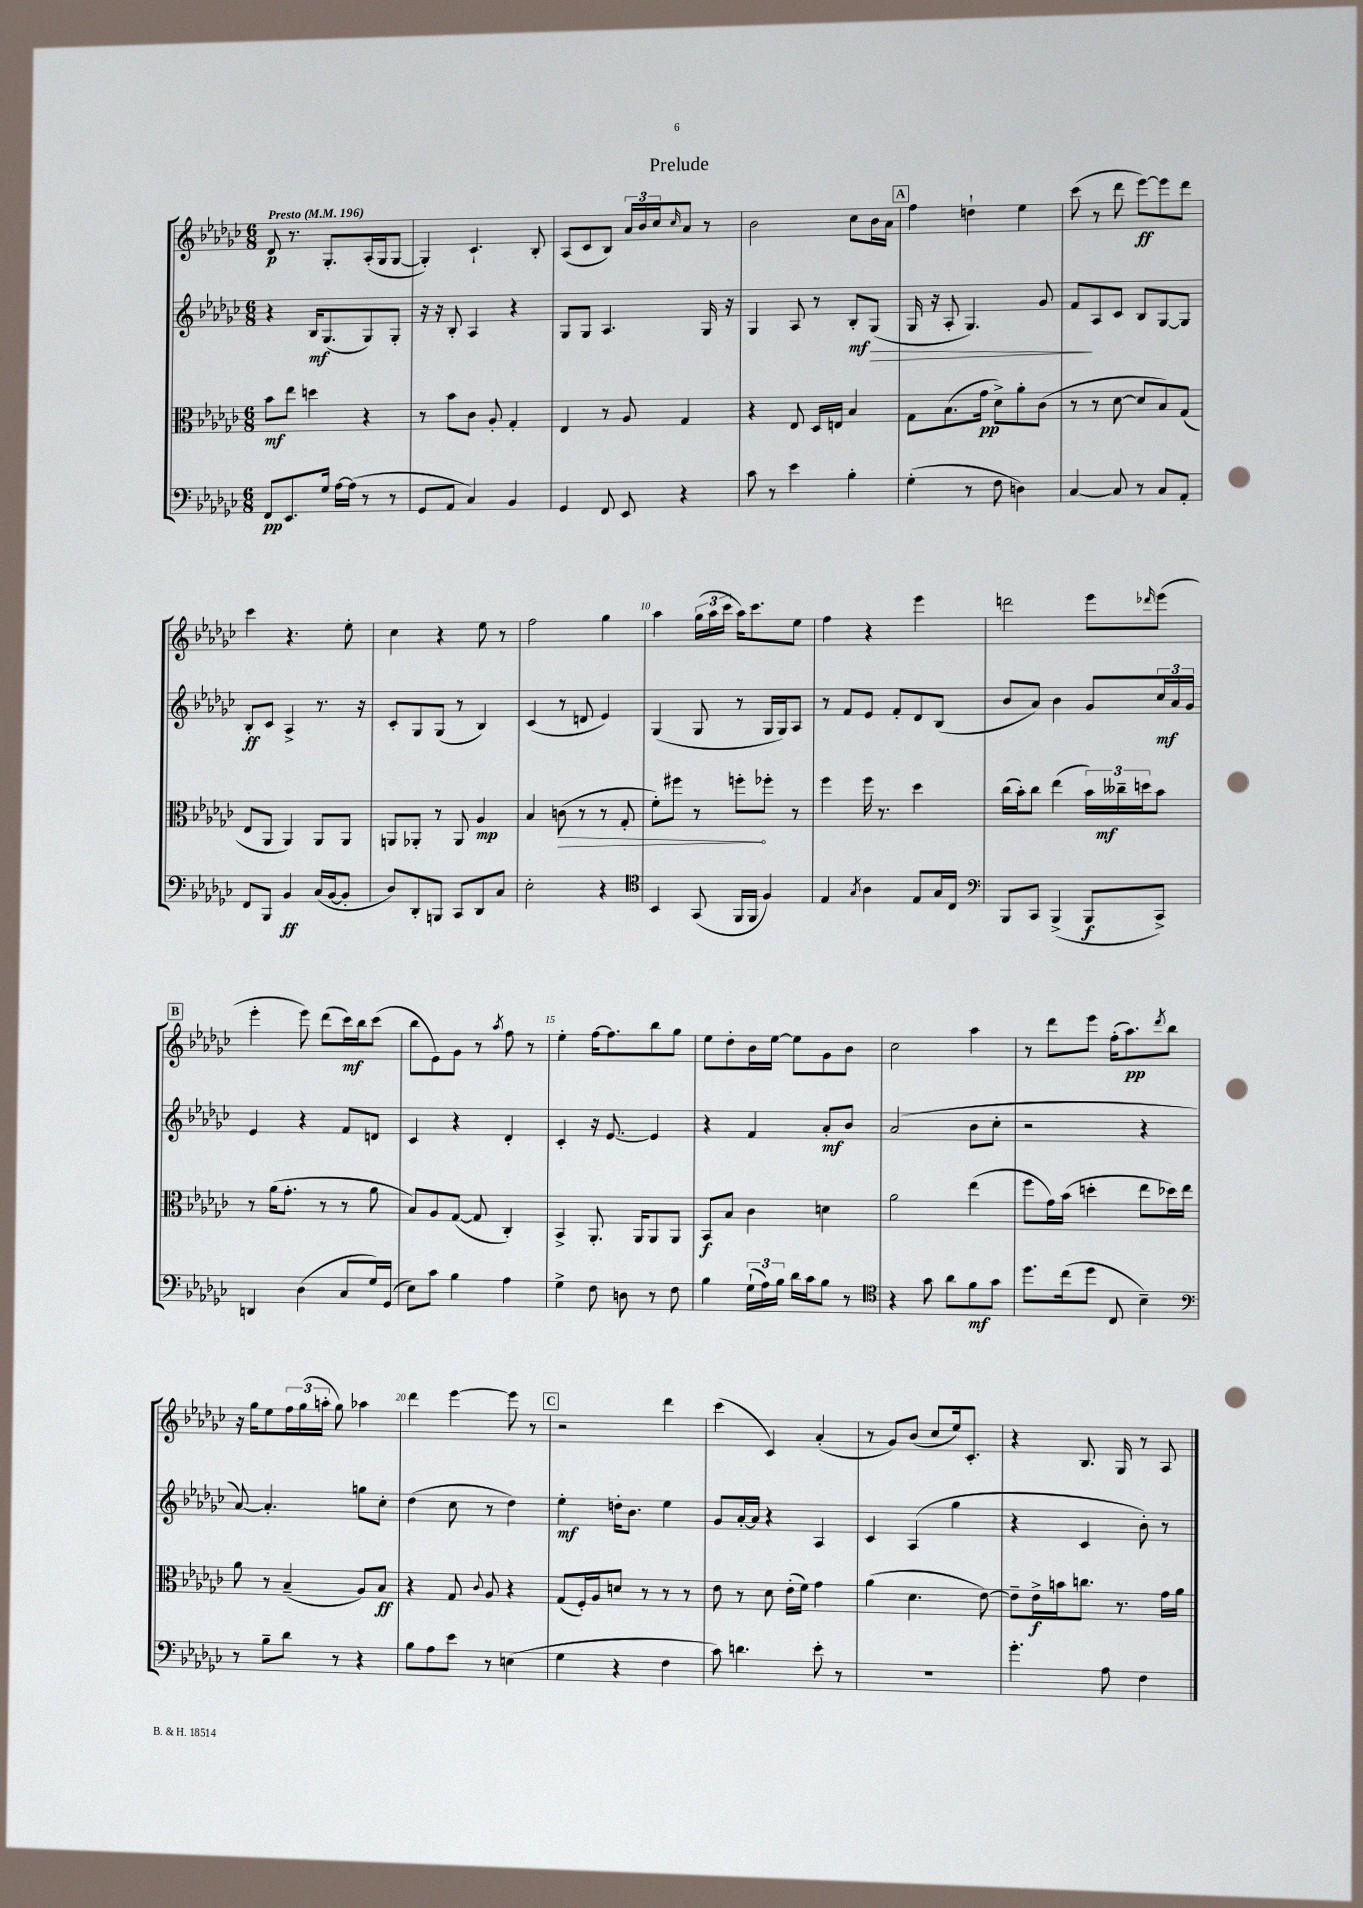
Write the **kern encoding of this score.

**kern	**dynam	**kern	**dynam	**kern	**dynam	**kern	**dynam
*part4	*part4	*part3	*part3	*part2	*part2	*part1	*part1
*staff4	*staff4	*staff3	*staff3	*staff2	*staff2	*staff1	*staff1
*clefF4	*	*clefC3	*	*clefG2	*	*clefG2	*
*k[b-e-a-d-g-c-]	*	*k[b-e-a-d-g-c-]	*	*k[b-e-a-d-g-c-]	*	*k[b-e-a-d-g-c-]	*
*M6/8	*	*M6/8	*	*M6/8	*	*M6/8	*
*MM196	*	*MM196	*	*MM196	*	*MM196	*
=1	=1	=1	=1	=1	=1	=1	=1
!	!	!	!	!	!	!LO:TX:a:B:t=Presto	!
8FF/L	pp	8b-\L	mf	4r	.	8d-/	p
8.EE-/	.	8ee-\J	.	.	.	8.r	.
.	.	4ddn\	.	16B-/KL	mf	.	.
16G-/Jk	.	.	.	(8.G-/	.	8.G-'/L	.
[16A-\LL	.	.	.	.	.	.	.
(16A-\JJ]	.	.	.	.	.	.	.
8r	.	4r	.	8G-/)	.	(16A-'/L	.
.	.	.	.	.	.	16G-/J	.
8r	.	.	.	8G-'/J	.	[8G-/J	.
=2	=2	=2	=2	=2	=2	=2	=2
8GG-/L	.	8r	.	16r	.	4G-'/])	.
.	.	.	.	16r	.	.	.
8AA-/J	.	8b-\L	.	8B-'/	.	.	.
4C-/)	.	8c-\J	.	4A-/	.	4.c-`/	.
.	.	8A-'/	.	.	.	.	.
4BB-/	.	4G-'/	.	4r	.	.	.
.	.	.	.	.	.	8B-'/	.
=3	=3	=3	=3	=3	=3	=3	=3
4GG-/	.	4E-/	.	8G-/L	.	(8A-/L	.
.	.	.	.	8G-/J	.	8c-/	.
8FF/	.	8r	.	4.A-/	.	8B-/J)	.
8EE-/	.	8A-/	.	.	.	24a-/LL	.
.	.	.	.	.	.	24b-/	.
.	.	.	.	.	.	24cc-/J	.
.	.	.	.	.	.	16qqcc-/	.
4r	.	4G-/	.	.	.	8a-/J	.
.	.	.	.	16G-/	.	8r	.
.	.	.	.	16r	.	.	.
=4	=4	=4	=4	=4	=4	=4	=4
8c-\	.	4r	.	4G-/	.	2b-\	.
8r	.	.	.	.	.	.	.
4e-\	.	8E-/	.	8A-/	.	.	.
.	.	16D-/LL	.	8r	.	.	.
.	.	16En/JJ	.	.	.	.	.
4B-'\	.	4B-/	.	8B-'/L	mf	8cc-\L	.
!	!	!	!	!	!LO:HP:b	!	!
.	.	.	.	(8G-/J	>	16b-\L	.
.	.	.	.	.	.	16a-\JJ	.
!!LO:REH:place=s1:t=A
=5	=5	=5	=5	=5	=5	=5	=5
(4G-'\	.	8G-\L	.	16G-/	.	4ff\	.
.	.	.	.	16r	.	.	.
.	.	(8.B-\	.	8A-'/	.	.	.
8r	.	.	.	4.G-/)	.	4ddn`\	.
.	.	16g-\Jk	pp	.	.	.	.
8F\	.	8d-^\L)	.	.	.	.	.
4Dn\)	.	8a-'\	.	.	.	4ee-\	.
.	.	(8c-\J	.	8g-/	.	.	.
=6	=6	=6	=6	=6	=6	=6	=6
[4C-/	.	8r	.	8f/L	.	(8ccc-\	.
.	.	8r	.	8A-/	]	8r	.
8C-/]	.	[8d-\	.	8c-/J	.	8ddd-\	.
8r	.	8d-/L]	.	8B-/L	.	[8eee-\L)	ff
8C-/L	.	8B-/)	.	[8G-/	.	8eee-\]	.
8AA-'/J	.	(8G-/J	.	8G-/J]	.	8ddd-\J	.
!!LO:LB:g=z
=7	=7	=7	=7	=7	=7	=7	=7
8FF/L	.	8E-/L	.	8B-'/L	ff	4ccc-\	.
8BBB-/J	.	8AA-/J	.	8c-/J	.	.	.
4BB-/	ff	4AA-/)	.	4A-^/	.	4.r	.
(16C-/LL	.	8AA-/L	.	8.r	.	.	.
[16BB-/J	.	.	.	.	.	.	.
8BB-'/J]	.	8AA-/J	.	.	.	8ee-'\	.
.	.	.	.	16r	.	.	.
=8	=8	=8	=8	=8	=8	=8	=8
8D-/L)	.	8AAn/L	.	8c-'/L	.	4cc-\	.
8DD-'/	.	8AA-X'/J	.	8G-/	.	.	.
8BBBn/J	.	8r	.	(8G-/J	.	4r	.
8CC-/L	.	8AA-/	.	8r	.	.	.
8DD-/	.	4A-/	mp	4B-/)	.	8ee-\	.
8C-/J	.	.	.	.	.	8r	.
=9	=9	=9	=9	=9	=9	=9	=9
2E-'\	.	4B-/	.	(4c-/	.	2ff\	.
!	!	!	!LO:HP:b	!	!	!	!
.	.	(8cn\	>	8r	.	.	.
.	.	8r	.	8dn/	.	.	.
4r	.	8r	.	4e-/)	.	4gg-\	.
.	.	8G-'/	.	.	.	.	.
=10	=10	=10	=10	=10	=10	=10	=10
*clefC4	*	*	*	*	*	*	*
4BB-/	.	8f'\L)	.	(4G-/	.	4aa-\	.
.	.	8ff#X\J	.	.	.	.	.
(8GG-/	.	8r	.	8G-/	.	(24gg-\LL	.
.	.	.	.	.	.	24aa-\	.
.	.	.	.	.	.	24ccc-\JJ	.
16FF/LL	.	8ffn'\L	.	8r	.	16aa-\KL)	.
16FF/JJ	.	.	.	.	.	8.ccc-\	.
4F/)	.	8ff-X'\J	]	16G-/LL	.	.	.
.	.	.	.	16G-/J)	.	.	.
.	.	8r	.	8A-/J	.	8ee-\J	.
=11	=11	=11	=11	=11	=11	=11	=11
4E-/	.	4ff\	.	8r	.	4ff\	.
.	.	.	.	8f/L	.	.	.
8qG-/	.	.	.	.	.	.	.
4A-\	.	16ff\	.	8e-/J	.	4r	.
.	.	8.r	.	.	.	.	.
.	.	.	.	8f'/L	.	.	.
8E-/L	.	4dd-\	.	8d-/	.	4eee-\	.
16G-/L	.	.	.	(8B-/J	.	.	.
16C-/JJ	.	.	.	.	.	.	.
=12	=12	=12	=12	=12	=12	=12	=12
*clefF4	*	*	*	*	*	*	*
8BBB-/L	.	(16cc-\LL	.	8b-/L	.	2dddn\	.
.	.	16b-'\J)	.	.	.	.	.
8CC-/J	.	8cc-\J	.	8a-/J)	.	.	.
(4BBB-^/	.	(4ee-\	.	4b-\	.	.	.
8BBB-/L	f	24b-\LL)	.	8g-/L	.	8eee-\L	.
.	.	24cc--X~\	mf	.	.	.	.
.	.	24ddn\J	.	.	.	.	.
.	.	.	.	.	.	16qqddd-X/	.
8CC-^/J)	.	8b-\J	.	24cc-/L	mf	(8eee-\J	.
.	.	.	.	24a-/	.	.	.
.	.	.	.	24g-/JJ	.	.	.
!!LO:LB:g=z
!!LO:REH:place=s1:t=B
=13	=13	=13	=13	=13	=13	=13	=13
4DDn/	.	8r	.	4e-/	.	4eee-'\	.
.	.	(16a-\KL	.	.	.	.	.
.	.	8.g-'\J	.	.	.	.	.
(4D-\	.	.	.	4r	.	8eee-\)	.
.	.	8r	.	.	.	(8ddd-\L	.
8C-/L	.	8r	.	8f/L	.	16ccc-\L)	mf
.	.	.	.	.	.	16bb-\J	.
16G-/L)	.	8a-\	.	8dn/J	.	(8ccc-\J	.
(16GG-/JJ	.	.	.	.	.	.	.
=14	=14	=14	=14	=14	=14	=14	=14
8E-\L)	.	8B-/L)	.	4c-/	.	8bb-\L	.
8c-\J	.	8A-/	.	.	.	8e-\)	.
4B-\	.	([8G-/J	.	4r	.	8g-\J	.
.	.	8G-/]	.	.	.	8r	.
.	.	.	.	.	.	8qaa-/	.
4A-\	.	4C-'/)	.	4d-'/	.	8ff\	.
.	.	.	.	.	.	8r	.
=15	=15	=15	=15	=15	=15	=15	=15
4G-^\	.	4BB-^/	.	4c-'/	.	4ee-'\	.
8F\	.	8.AA-'/	.	16r	.	[16ff\KL	.
.	.	.	.	[8.e-/	.	8.ff\]	.
8Dn\	.	.	.	.	.	.	.
.	.	16AA-/KL	.	.	.	.	.
8r	.	8AA-/	.	4e-/]	.	8bb-\	.
8F\	.	8AA-/J	.	.	.	8gg-\J	.
=16	=16	=16	=16	=16	=16	=16	=16
4B-\	.	8BB-/L	f	4r	.	8ee-\L	.
.	.	8B-/J	.	.	.	8dd-'\	.
(24G-`\LL	.	4c-\	.	4f/	.	16b-\L	.
24A-\)	.	.	.	.	.	.	.
.	.	.	.	.	.	[16ee-\JJ	.
24B-\JJ	.	.	.	.	.	.	.
16d-\LL	.	.	.	.	.	8ee-\L]	.
16c-\J	.	.	.	.	.	.	.
8B-\J	.	4dn\	.	8a-'/L	mf	8g-\	.
8r	.	.	.	8b-/J	.	8b-\J	.
=17	=17	=17	=17	=17	=17	=17	=17
*clefC4	*	*	*	*	*	*	*
4r	.	2a-\	.	(2a-/	.	2cc-\	.
8g-\	.	.	.	.	.	.	.
8a-\L	.	.	.	.	.	.	.
8f\	mf	(4ee-\	.	8b-\L	.	4aa-\	.
8g-\J	.	.	.	8cc-'\J	.	.	.
=18	=18	=18	=18	=18	=18	=18	=18
8.dd-\L	.	8ff\L	.	2r	.	8r	.
.	.	16g-\L)	.	.	.	8ddd-\L	.
(16cc-\k	.	(16b-\JJ	.	.	.	.	.
8dd-\J	.	4ddn'\	.	.	.	8eee-\J	.
8C-/	.	.	.	.	.	(16ff'\KL	.
.	.	.	.	.	.	8.aa-\)	pp
4B-~\)	.	8ee-\L	.	4r	.	.	.
.	.	.	.	.	.	8qddd-/	.
.	.	16dd-X\L)	.	.	.	8bb-\J	.
.	.	16ee-\JJ	.	.	.	.	.
!!LO:LB:g=z
=19	=19	=19	=19	=19	=19	=19	=19
*clefF4	*	*	*	*	*	*	*
8r	.	8a-\	.	[8a-/)	.	16r	.
.	.	.	.	.	.	16gg-\KL	.
8B-~\L	.	8r	.	4.a-'/]	.	8ee-\	.
8d-\J	.	(4B-~/	.	.	.	24ff\L	.
.	.	.	.	.	.	(24gg-\	.
.	.	.	.	.	.	24aan'\JJ	.
8r	.	.	.	.	.	8gg-\)	.
4r	.	8A-/L)	.	8ggn\L	.	4aa-X\	.
.	.	8B-/J	ff	8cc-'\J	.	.	.
=20	=20	=20	=20	=20	=20	=20	=20
8B-\L	.	4r	.	(4dd-\	.	4ddd-\	.
8A-\	.	.	.	.	.	.	.
8e-\J	.	8G-/	.	8cc-\	.	[4eee-\	.
.	.	8qqc-/	.	.	.	.	.
8r	.	8A-/	.	8r	.	.	.
(4En\	.	4r	.	4dd-\)	.	8eee-\]	.
.	.	.	.	.	.	8r	.
!!LO:REH:place=s1:t=C
=21	=21	=21	=21	=21	=21	=21	=21
4G-\	.	(8G-/L	.	4ee-'\	mf	2r	.
.	.	16F'/L)	.	.	.	.	.
.	.	16A-/J	.	.	.	.	.
4r	.	8dn/J	.	16ddn'\KL	.	.	.
.	.	.	.	8.b-\J	.	.	.
.	.	8r	.	.	.	.	.
4F\	.	8r	.	4ee-\	.	4ddd-\	.
.	.	8r	.	.	.	.	.
=22	=22	=22	=22	=22	=22	=22	=22
8c-\)	.	8e-\	.	8g-/L	.	(4ccc-\	.
4.dn\	.	8r	.	[16a-'/L	.	.	.
.	.	.	.	16a-/JJ]	.	.	.
.	.	8d-\	.	4r	.	4c-/)	.
.	.	(16e-'\LL	.	.	.	.	.
.	.	16f\JJ)	.	.	.	.	.
8e-'\	.	4g-\	.	4A-/	.	(4a-'/	.
8r	.	.	.	.	.	.	.
=23	=23	=23	=23	=23	=23	=23	=23
2.r	.	(4a-\	.	4c-/	.	8r	.
.	.	.	.	.	.	8g-/L)	.
.	.	4.d-\	.	(4A-/	.	(8b-/J	.
.	.	.	.	.	.	8cc-/L	.
.	.	.	.	4gg-\	.	16ee-/k)	.
.	.	.	.	.	.	8.c-'/J	.
.	.	[8e-\)	.	.	.	.	.
=24	=24	=24	=24	=24	=24	=24	=24
4.g-'\	.	8e-~\L]	.	4r	.	4r	.
.	.	16e-^\L	f	.	.	.	.
.	.	16bn\J	.	.	.	.	.
.	.	8.ccn\J	.	4c-/	.	8.B-/	.
8A-\	.	.	.	.	.	.	.
.	.	8.r	.	.	.	16G-/	.
4F\	.	.	.	8b-'\)	.	8r	.
.	.	16g-\LL	.	8r	.	8A-/	.
.	.	16a-\JJ	.	.	.	.	.
==	==	==	==	==	==	==	==
*-	*-	*-	*-	*-	*-	*-	*-
